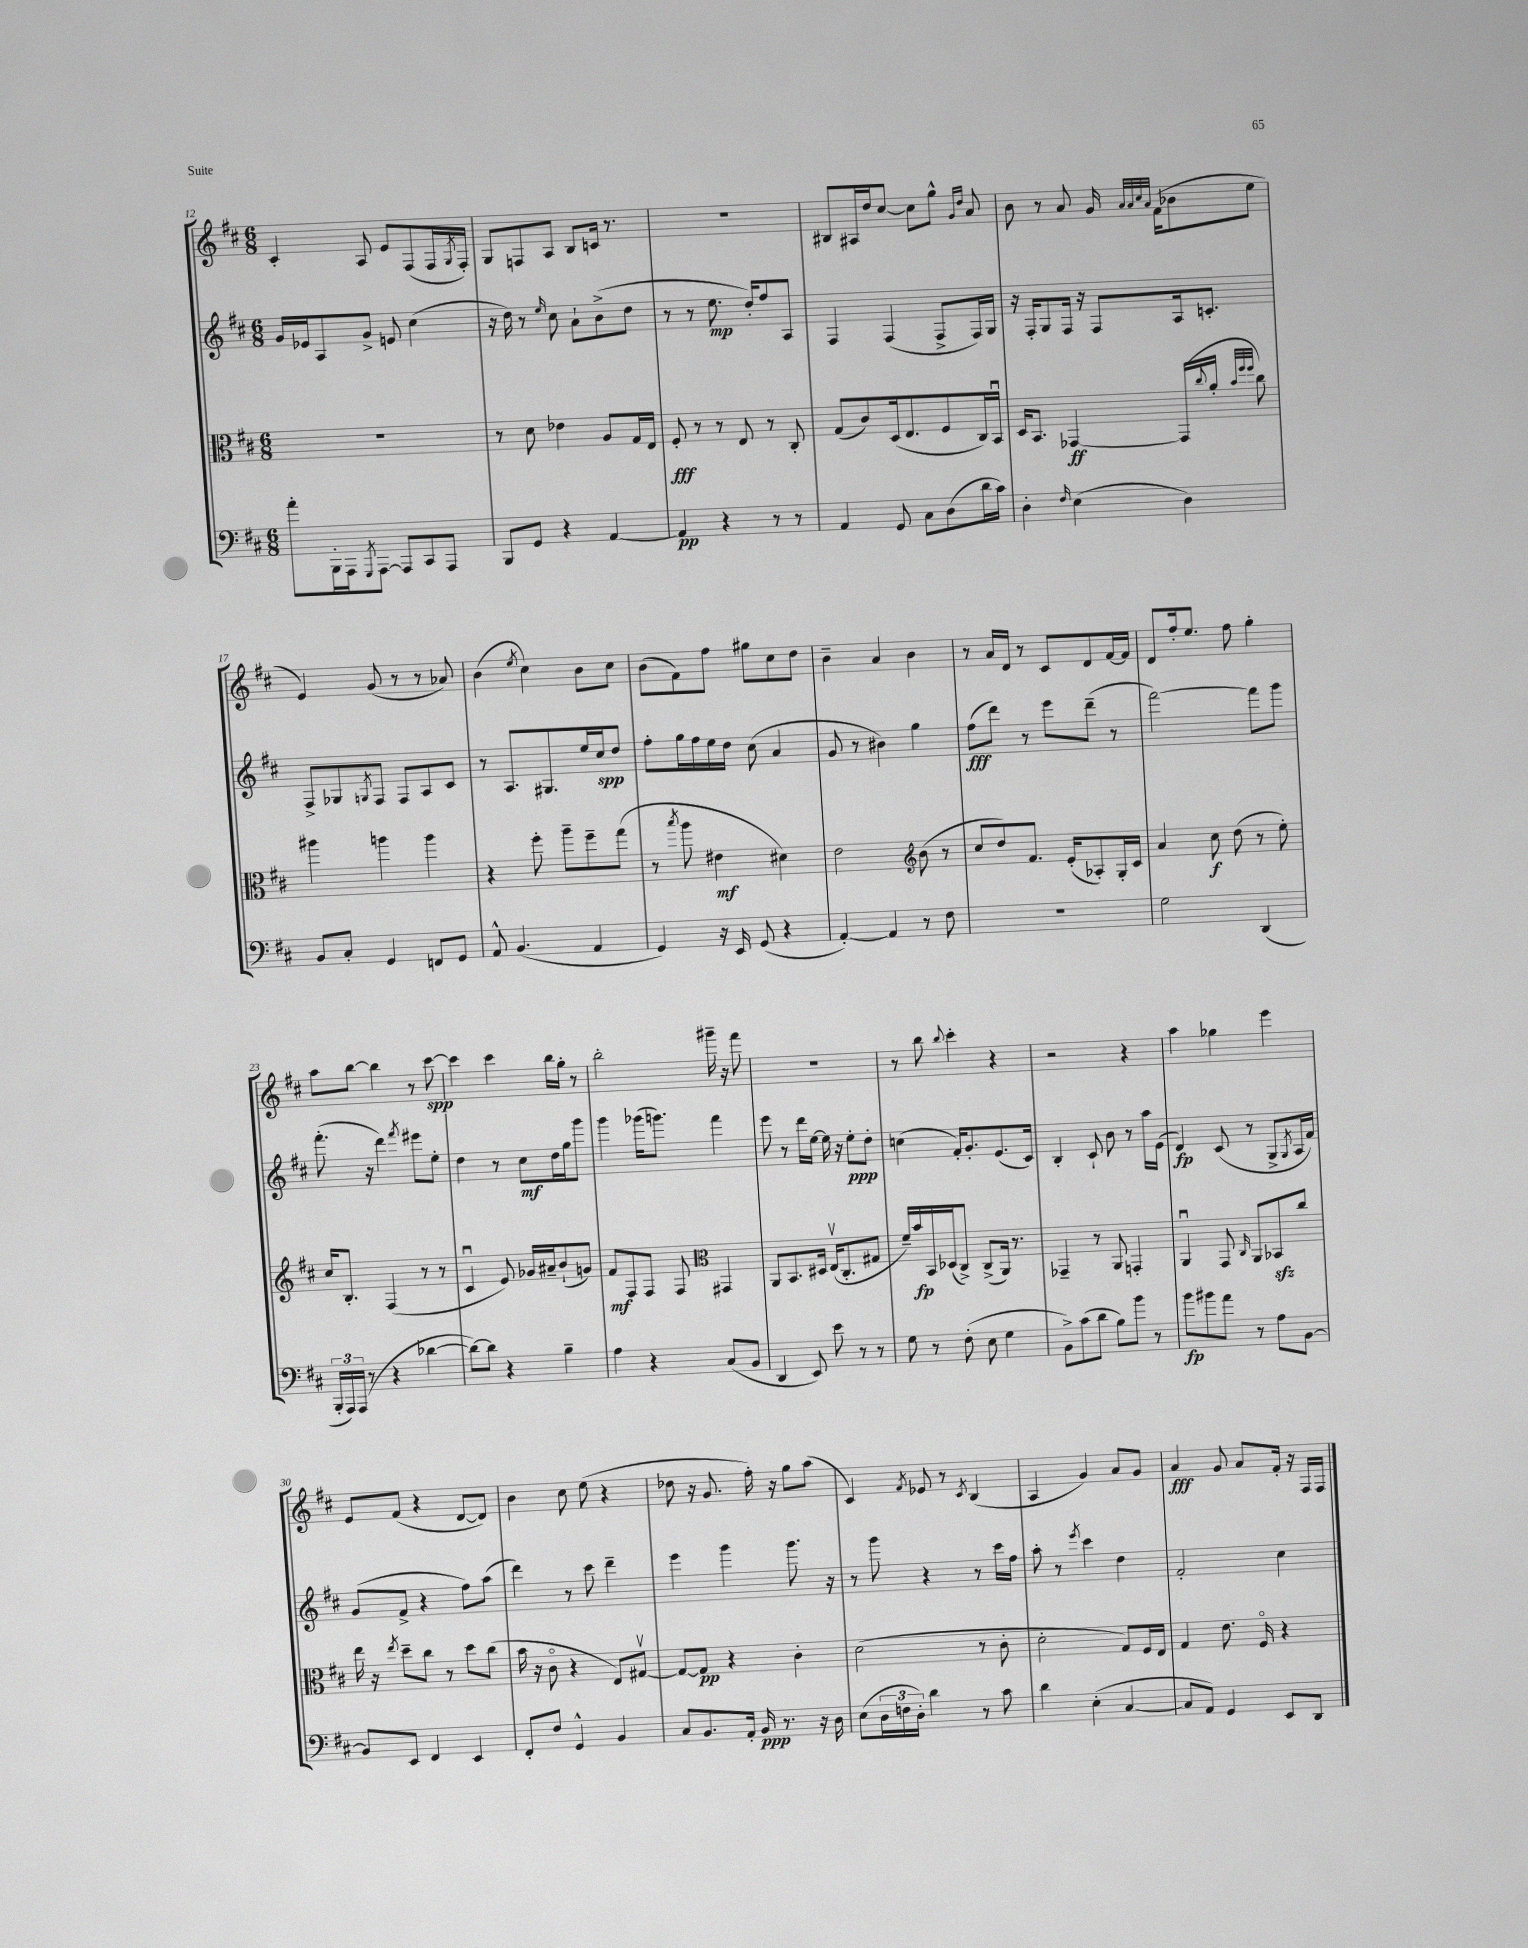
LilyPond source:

<<
\new StaffGroup <<
\new Staff = "s0" {
    \clef treble \key d \major \numericTimeSignature \time 6/8
    cis'4-. a8 e'8 fis8( fis16 \acciaccatura { g8 } fis16-.) |
    g8 f8 a8 b8 c'16 r8. |
    R2. |
    bis8 ais16 d''16 cis''8~ cis''8 g''8-^ \grace { g'16 d''16 } a'8 |
    b'8 r8 a'8 g'16 \grace { a'32 a'32 cis''32 a'32 } fis'16( bes'8 e''8 |
    e'4) g'8( r8 r8 aes'8) |
    b'4( \acciaccatura { e''8 } cis''4) b'8 cis''8 |
    b'8( fis'8) fis''8 gis''8 cis''8 d''8 |
    b'4-- a'4 b'4 |
    r8 a'16 d'16 r8 cis'8 d'8 fis'16~ fis'16 |
    d'8 fis''16-. e''8. fis''8 g''4-. |
    a''8 b''8~ b''4 r8 cis'''8~\spp |
    cis'''4 cis'''4 b''16 g''16-. r8 |
    b''2-. gis'''16-- r16 fis'''8 |
    R2. |
    r8 b''8 \appoggiatura { b''8 } cis'''4-. r4 |
    r2 r4 |
    a''4 ges''4 e'''4 |
    e'8 fis'8( r4 d'8~ d'8) |
    b'4 cis''8 e''8( r4 |
    des''8 r16 g'8. fis''16-.) r16 g''8 a''8( |
    cis'4) \acciaccatura { fis'8 } ees'8 r8 \acciaccatura { cis'8 } b4( |
    a4 g'4) a'8 g'8 |
    a'4\fff g'8 a'8 fis'16-. r16 fis16 fis16 \bar "|." |
}
\new Staff = "s1" {
    \clef treble \key d \major \numericTimeSignature \time 6/8
    g'16 ees'16 a8 g'8-> e'8 cis''4( |
    r16 d''16) r8 \grace { e''16 } cis''8 a'8-! b'8->( d''8 |
    r8 r8 e''8.\mp d''16-.) fis''8 a8 |
    fis4 fis4( fis8-> fis16) g16 |
    r16 fis16-. g8 fis16 r16 fis8 a16 c'8.-. |
    fis8-> ges8 \acciaccatura { g8 } fis8 fis8 a8 cis'8 |
    r8 a8. gis8. e''16 cis''16\spp d''8 |
    fis''8-. g''16 fis''16 e''16 d''16 cis''8( a'4 |
    g'8 r8 bis'4) g''4 |
    fis''8\fff( d'''8) r8 e'''8 d'''8--( r8 |
    fis'''2~) fis'''8 g'''8 |
    fis'''8.-.( r16 d'''4) \acciaccatura { fis'''8 } eis'''8 e''8-. |
    d''4 r8 cis''8\mf d''16 g''16 g'''8 |
    g'''4 ges'''16( g'''8.) fis'''4 |
    e'''8 r8 d'''16 e''16~ e''16 r16 e''8-.\ppp d''8-. |
    c''4( fis'16-.) g'8.-. e'8.( cis'16) |
    b4-. cis'8-! b'8 r8 a''16 e'16( |
    d'4\fp) cis'8( r8 g8-> \acciaccatura { g8 } a16 fis'16) |
    g'8( fis'8-> r4 fis''8) a''8( |
    d'''4) r8 cis'''8 d'''4-- |
    e'''4 g'''4 g'''8. r16 |
    r8 g'''8 r4 r8 cis'''16 fis''16 |
    a''8-. r8 \acciaccatura { e'''8 } cis'''4 d''4 |
    fis'2-. cis''4 \bar "|." |
}
\new Staff = "s2" {
    \clef alto \key d \major \numericTimeSignature \time 6/8
    r2. |
    r8 d'8 ees'4 a8 g16 e16 |
    fis8-.\fff r8 r8 e8 r8 cis8-. |
    g8( cis'8) d16( e8. fis8 cis16) b,16\downbow |
    d16 b,8. ges,4~\ff ges,16( \appoggiatura { cis''8 } a'16-. \grace { b'32 fis''32 fis''32 } cis''8) |
    ais''4 a''4 a''4 |
    r4 fis''8-. a''8-- fis''8-- g''8( |
    r8 \acciaccatura { b''8 } a''8 eis'4\mf dis'4) |
    e'2 \clef treble b'8( r8 |
    cis''8 d''8) fis'8. e'16-.( aes8-.) g16-. cis'16 |
    a'4 cis''8\f d''8( r8 e''8-.) |
    cis''16 b8.-. fis4( r8 r8 |
    cis'4\downbow e'8) ges'16 ais'16-- b'8-!( g'8) |
    fis'8\mf fis8 fis8 fis8 \clef alto gis,4 |
    a,8 b,8. dis16 e16\upbow( cis8.-. gis8 |
    fis'16--) b'16\fp b,16 des16( cis8->) cis8->( a,16) r8. |
    ges,4-- r8 a,8 g,4-. |
    a,4\downbow g,8 \grace { cis16 } a,8 bes,8\sfz cis''8 |
    e''16 r16 \acciaccatura { e''8 } d''8-- cis''8 r8 d''8 cis''8( |
    b'16 r16 cis'8\flageolet r4 e8) gis8~\upbow |
    gis8~ gis8\pp r4 cis'4-. |
    d'2( r8 cis'8-. |
    d'2-. g8) fis16 e16 |
    g4 e'8. fis16\flageolet r4 \bar "|." |
}
\new Staff = "s3" {
    \clef bass \key d \major \numericTimeSignature \time 6/8
    a'8-. b,,16-. a,,16 \acciaccatura { g,,8 } a,,8~ a,,8 cis,8 a,,8 |
    b,,8 g,8 r4 a,4~ |
    a,4\pp r4 r8 r8 |
    a,4 g,8 cis8 d8( d'16 cis'16) |
    d4-. \grace { fis16 } e4( d4) |
    b,8 cis8-. g,4 f,8 g,8 |
    a,8-^ b,4.( a,4 |
    g,4) r16 e,16 g,8( r4 |
    a,4~-.) a,4 r8 fis8 |
    R2. |
    g2 d,4( |
    \tuplet 3/2 { b,,16-. a,,16) a,,16( } r8 r4 des'4~ |
    des'8~) des'8 r4 b4-- |
    a4 r4 cis8( b,8 |
    d,4 e,8) e'8 r8 r8 |
    g8 r8 fis8-.( e8 g4 |
    b,8->) cis'8( d'8 b8) b'8 r8 |
    b'8\fp bis'8 a'8 r8 a8 b,8~ |
    b,8 e,8 fis,4 e,4 |
    fis,8-. fis8 g,4-^ b,4 |
    cis8 b,8. a,16-. b,16\ppp r8. r16 d16 |
    e8( \tuplet 3/2 { d16 f16 d16-.) } d'4 r8 cis'8 |
    d'4 e4-.( cis4~ |
    cis8 a,8) g,4 e,8 d,8 \bar "|." |
}
>>
>>
\layout { \context { \Score currentBarNumber = #12 } }
